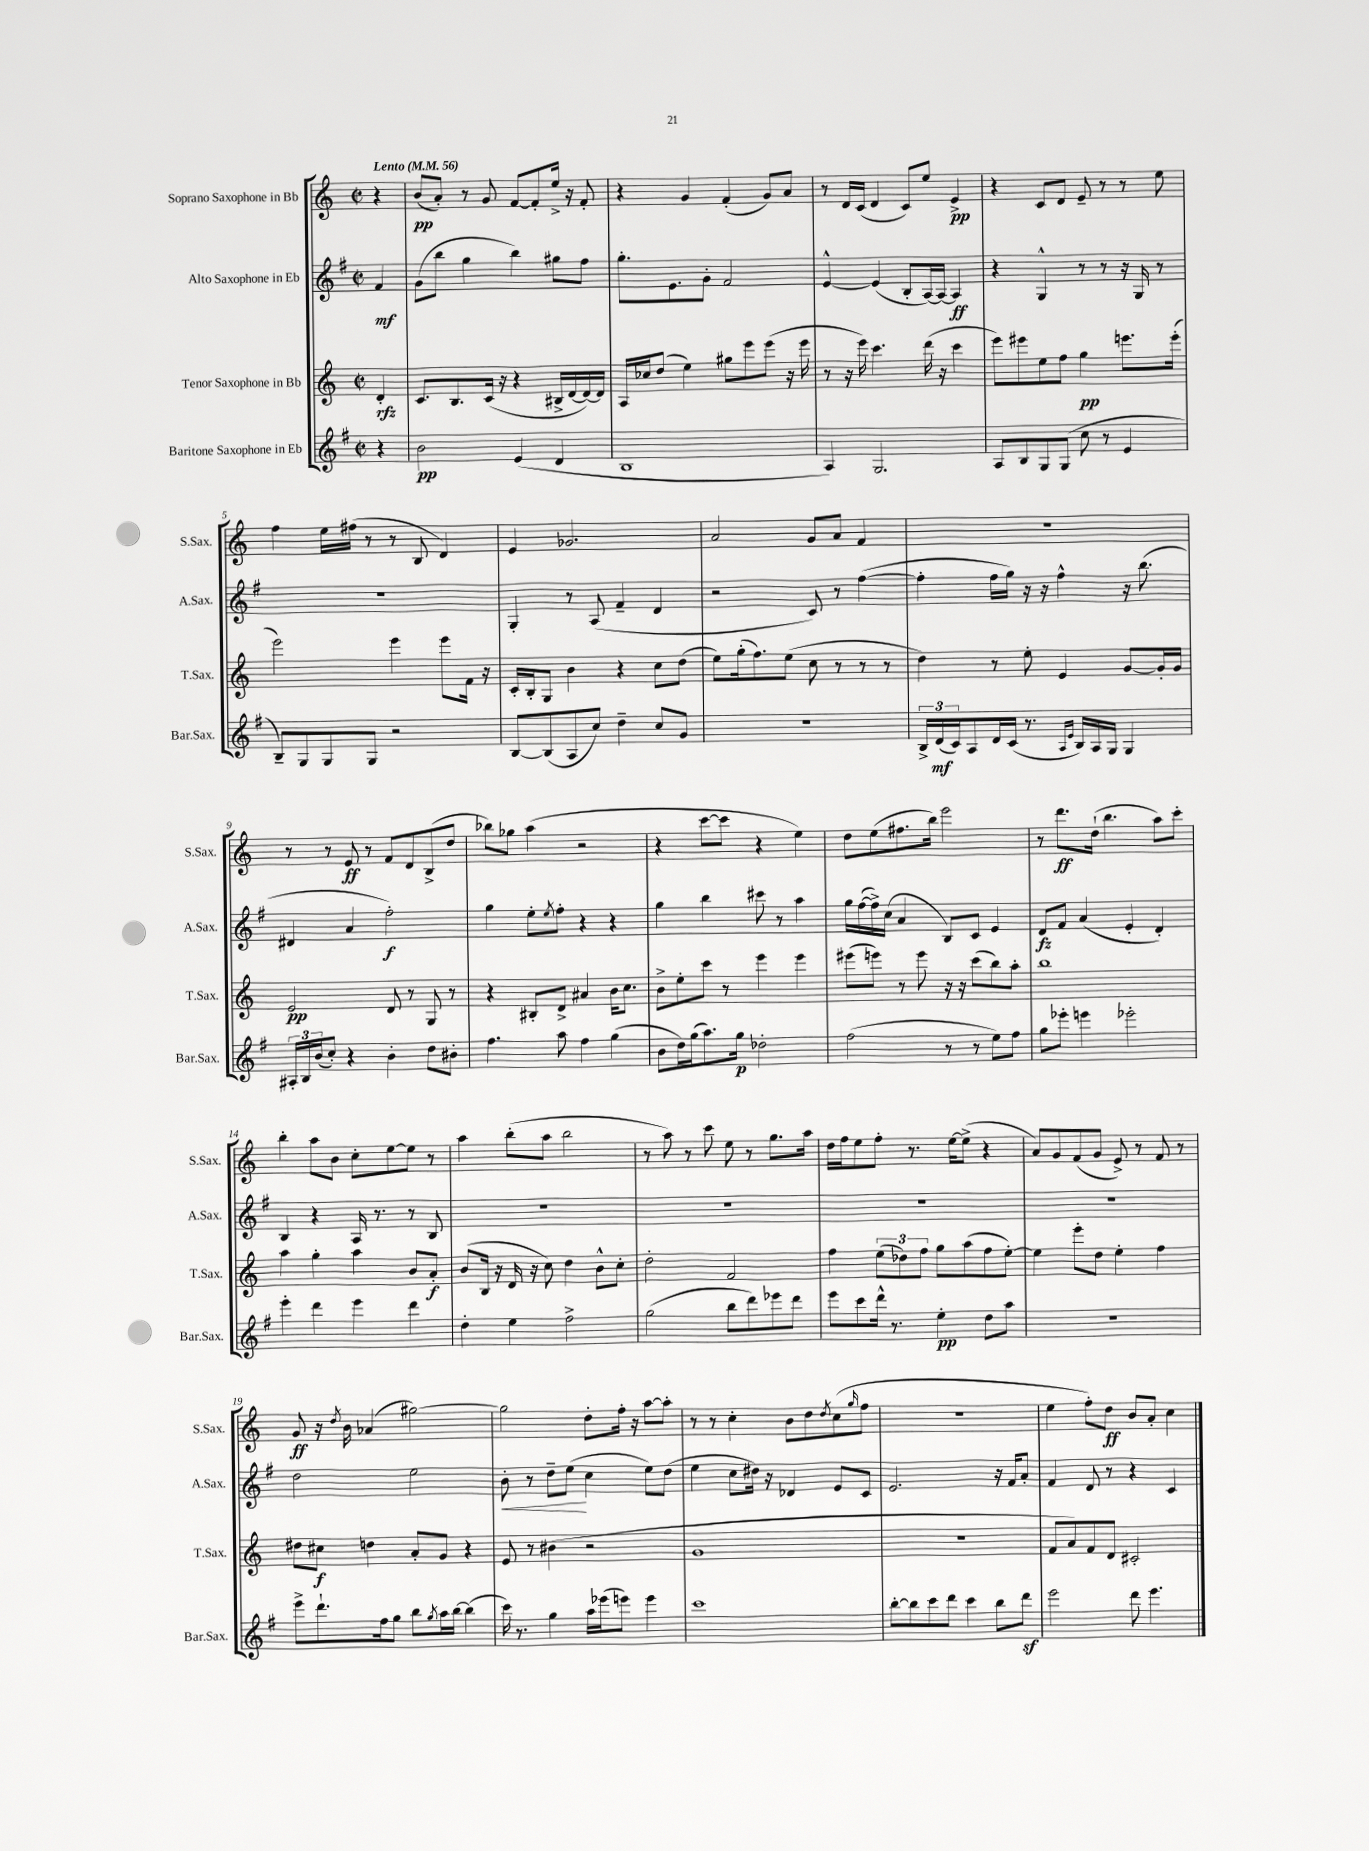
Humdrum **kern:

**kern	**kern	**kern	**kern
*staff4	*staff3	*staff2	*staff1
*clefG2	*clefG2	*clefG2	*clefG2
*k[f#]	*k[]	*k[f#]	*k[]
*M2/2	*M2/2	*M2/2	*M2/2
*met(c|)	*met(c|)	*met(c|)	*met(c|)
*MM56	*MM56	*MM56	*MM56
4r	4d'/	4f#/	4r
=	=	=	=
2b\	8.c/L	(8g\L	(8b/L
.	.	8bb\J	8a'/J)
.	8.B/	.	.
.	.	4gg\	8r
.	(16c/Jk	.	8g/
.	16r	.	.
(4e/	4r	4bb\)	[8f/L
.	.	.	8f'/]
4d/	16B#^/LL	8gg#\L	16ee^/Jk
.	[16d/	.	16r
.	16d/_)	8ff#\J	8f'/
.	16d/]JJ	.	.
=	=	=	=
1B	16A/LL	8.gg'\L	4r
.	16cc-/J	.	.
.	(8dd/J	.	.
.	.	8.e\	.
.	4ee\)	.	4g/
.	.	8g'\J	.
.	8gg#\L	2f#/	(4f'/
.	8eee\	.	.
.	(8eee\J	.	8g/L)
.	16r	.	8a/J
.	16eee\	.	.
=	=	=	=
4A/)	8r	[4e^^/	8r
.	16r	.	16d/LL
.	16eee\)	.	(16c/JJ
2.G/	4.ccc\	(4e/]	4d/
.	.	8B'/L	8c/L)
.	(16ddd\	[16A/L)	8ee/J
.	16r	16A/_JJ	.
.	4ccc\	4A/]	4e^/
=	=	=	=
8A/L	8eee\L)	4r	4r
8B/	8eee#\	.	.
8G/	8ee\	4G^^/	8c/L
(8G/J	8ff\J	.	8d/J
8cc\	4gg\	8r	8e~/
8r	.	8r	8r
4e/	8.eee\L	16r	8r
.	.	16G/	.
.	.	8r	8ee\
.	(16eee'\Jk	.	.
=	=	=	=
8B~/L)	2eee\)	1r	4ff\
8G/	.	.	.
8G/	.	.	16ee\LL
.	.	.	(16ff#\JJ
8G/J	.	.	8r
2r	4eee\	.	8r
.	.	.	8B/
.	8eee\L	.	4d/)
.	16f\Jk	.	.
.	16r	.	.
=	=	=	=
[8B/L	16c'/LL	4G'/	4e/
.	16B'/J	.	.
(8B/]	8G/J	.	.
8A/	4b\	8r	2.g-/
8cc/J)	.	(8A/	.
4dd~\	4r	4f#~/	.
8cc/L	8cc\L	4d/	.
8g/J	(8dd\J	.	.
=	=	=	=
1r	8ee\L)	2r	2a/
.	(16gg'\k	.	.
.	8.ff\)	.	.
.	(8ee\J	.	.
.	8cc\	8c/)	8g/L
.	8r	8r	8a/J
.	8r	([4ff#\	4f/
.	8r	.	.
=	=	=	=
24B^/LL	4dd\)	4ff#'\]	1r
(24d/	.	.	.
24c/J)	.	.	.
8A/	.	.	.
16d/L	8r	16ff#\LL	.
(16c/JJ	.	16gg\JJ)	.
8.r	8ee'\	16r	.
.	.	16r	.
.	4e/	4ff#^^\	.
16qqA/LL	.	.	.
16qqe/JJ	.	.	.
16B/LL)	.	.	.
16A/	.	.	.
16G/JJ	.	.	.
4G/	[8g/L	16r	.
.	.	(8.bb\	.
.	16g'/]L	.	.
.	16g/JJ	.	.
=	=	=	=
24A#'/LL	2e/	4d#/	8r
24B/	.	.	.
(24b/J	.	.	.
8cc'/J)	.	.	8r
4r	.	4a/	8e/
.	.	.	8r
4b'\	8d/	2ff#'\)	8f/L
.	8r	.	8d/
8dd\L	8G/	.	(8B^/
8b#'\J	8r	.	8dd/J
=	=	=	=
4.ff#\	4r	4gg\	8bb-\L)
.	.	.	8gg-\J
.	8B#'/L	8ee'\L	(4aa\
.	.	8qee/	.
8aa\	8d^/J	8ff#'\J	.
4ff#\	4a#/	4r	2r
(4gg\	16b\LK	4r	.
.	8.cc\J	.	.
=	=	=	=
8b\L	8b^\L	4gg\	4r
16dd\L)	8ee'\	.	.
(16gg\J	.	.	.
8.aa\)	8ccc\J	4bb\	[8ccc\L
.	8r	.	8ccc\]J
16gg\Jk	.	.	.
2dd-'\	4eee\	8ccc#\	4r
.	.	8r	.
.	4eee\	4aa\	4ee\)
=	=	=	=
(2ff#\	(8eee#\L	16gg\LL	8dd\L
.	.	([16ff#\	.
.	8eee\J)	16ff#^\])	(8ee\
.	.	(16cc\JJ	.
.	8r	4a/	8.ff#\
.	8eee\	.	.
.	.	.	16bb\Jk)
8r	16r	8B/L)	2eee\
.	16r	.	.
8r	(8ccc\L	8c/J	.
8ee\L)	8bb\)	4e/	.
8ff#\J	8aa'\J	.	.
=	=	=	=
8gg\L	1bb	8d/L	8r
8eee-'\J	.	8f#/J	8.ddd\L
4eee\	.	(4a/	.
.	.	.	(16dd`\Jk
.	.	.	4.bb\
2eee-'\	.	4e'/	.
.	.	4d'/)	8aa\L)
.	.	.	8ccc'\J
=	=	=	=
4eee'\	4aa\	4B/	4bb'\
4ddd\	4gg'\	4r	8aa\L
.	.	.	8b\J
4eee\	4aa\	16A/	8cc'\L
.	.	8.r	.
.	.	.	[8ee\
4ddd\	8b/L	8r	8ee\]J
.	8a'/J	8B/	8r
=	=	=	=
4dd'\	(8b/L	1r	4aa\
.	16B/Jk	.	.
.	16r	.	.
4ee\	16d/	.	(8bb'\L
.	16r	.	.
.	8cc\)	.	8aa\J
2ff#^\	4dd\	.	2bb\
.	8b^^\L	.	.
.	8cc'\J	.	.
=	=	=	=
(2gg\	2dd'\	1r	8r
.	.	.	8aa\)
.	.	.	8r
.	.	.	8ccc\
8bb\L	2f/	.	8ee\
8ddd\)	.	.	8r
8eee-\	.	.	8.gg\L
8ddd\J	.	.	.
.	.	.	16aa\Jk
=	=	=	=
8eee\L	4ff\	1r	16dd\LL
.	.	.	16ff\J
8ccc\	.	.	8ee\
16ddd^^\Jk	(12ee\L	.	8ff'\J
8.r	.	.	.
.	12dd-\)	.	.
.	.	.	8.r
.	12ff\J	.	.
4ee'\	8gg\L	.	.
.	.	.	[16ee\LK
.	(8aa\	.	(8ee^\]J
8dd\L	8ff\	.	4r
8aa\J	[8ee'\J)	.	.
=	=	=	=
1r	4ee\]	1r	8a/L)
.	.	.	8g/
.	8eee'\L	.	(8f/
.	8dd\J	.	8g/J
.	4ee'\	.	8e^/)
.	.	.	8r
.	4ff\	.	8f/
.	.	.	8r
=	=	=	=
8eee^\L	8dd#\L	2dd\	8g/
8.ddd`\	8cc#\J	.	16r
.	.	.	8qdd/
.	.	.	16b\
.	4dd\	.	(4a-/
16ff#\k	.	.	.
8gg\J	.	.	.
8bb\L	8a'/L	2ee\	[2gg#\)
8qgg/	.	.	.
16aa\L	8g/J	.	.
[16bb\JJ	.	.	.
(4bb\]	4r	.	.
=	=	=	=
16ccc\)	8e/	8b'\	2gg#\]
8.r	.	.	.
.	8r	8r	.
4gg\	(4b#\	8dd~\L	.
.	.	(8ee\J	.
16aa\LL	2r	4cc\	8dd'\L
(16eee-\J	.	.	.
8eee\J)	.	.	16ff'\Jk
.	.	.	16r
4eee\	.	8ee\L)	[8aa\L
.	.	(8dd\J	8aa'\]J
=	=	=	=
1ccc	1g	4ee\	8r
.	.	.	8r
.	.	8cc\L	4cc'\
.	.	16dd#\Jk)	.
.	.	16r	.
.	.	4d-/	8b\L
.	.	.	8dd\
.	.	.	8qdd/
.	.	8e/L	(8cc\
.	.	.	16qqgg/
.	.	8c/J	8ff\J
=	=	=	=
[8bb'\L	1r	2.e/	1r
8bb\]	.	.	.
8ccc\	.	.	.
8ddd\J	.	.	.
4ccc\	.	.	.
8bb\L	.	16r	.
.	.	16f#/LK	.
8ddd\J	.	8a'/J	.
=	=	=	=
2eee\	8f/L	4f#/	4ee\
.	8a/)	.	.
.	8f/	8d/	8ff'\L)
.	8d/J	8r	8dd\J
8ddd\	2c#'/	4r	8b/L
4.eee\	.	.	8a'/J
.	.	4c/	4cc\
==	==	==	==
*-	*-	*-	*-
